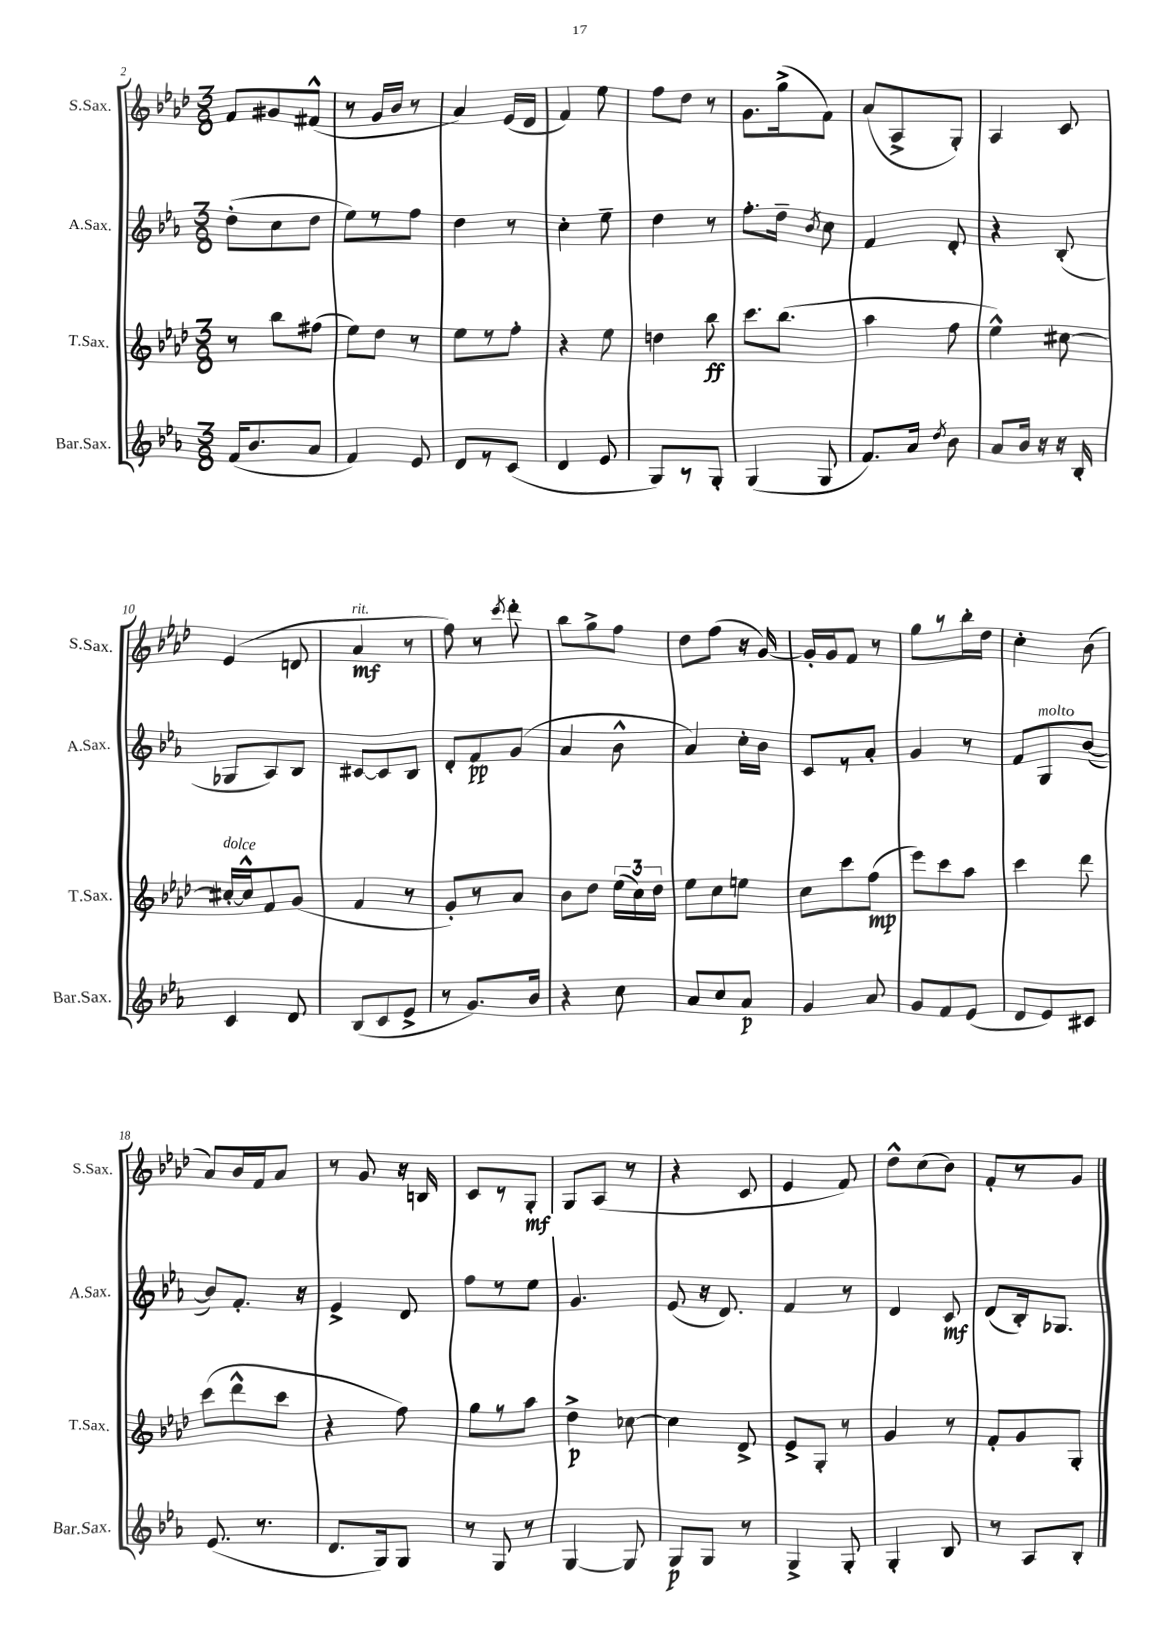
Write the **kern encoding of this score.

**kern	**dynam	**kern	**dynam	**kern	**dynam	**kern	**dynam
*part4	*part4	*part3	*part3	*part2	*part2	*part1	*part1
*staff4	*staff4	*staff3	*staff3	*staff2	*staff2	*staff1	*staff1
*I"Bar.Sax.	*	*I"T.Sax.	*	*I"A.Sax.	*	*I"S.Sax.	*
*I'Bar.Sax.	*	*I'T.Sax.	*	*I'A.Sax.	*	*I'S.Sax.	*
*clefG2	*	*clefG2	*	*clefG2	*	*clefG2	*
*k[b-e-a-]	*	*k[b-e-a-d-]	*	*k[b-e-a-]	*	*k[b-e-a-d-]	*
*M3/8	*	*M3/8	*	*M3/8	*	*M3/8	*
=2	=2	=2	=2	=2	=2	=2	=2
(16f/KL	.	8r	.	(8dd'\L	.	8f/L	.
8.b-/	.	.	.	.	.	.	.
.	.	8bb-\L	.	8cc\	.	8g#X/	.
8a-/J	.	(8ff#X\J	.	8dd\J	.	(8f#X^^/J	.
=3	=3	=3	=3	=3	=3	=3	=3
4f/)	.	8ee-\L)	.	8ee-\L)	.	8r	.
.	.	8dd-\J	.	8r	.	16g/LL	.
.	.	.	.	.	.	16b-/JJ	.
8e-/	.	8r	.	8ff\J	.	8r	.
=4	=4	=4	=4	=4	=4	=4	=4
8d/L	.	8ee-\L	.	4dd\	.	4a-/)	.
8r	.	8r	.	.	.	.	.
(8c/J	.	8ff'\J	.	8r	.	(16e-/LL	.
.	.	.	.	.	.	16d-/JJ	.
=5	=5	=5	=5	=5	=5	=5	=5
4d/	.	4r	.	4cc'\	.	4f/)	.
8e-/	.	8ee-\	.	8ee-~\	.	8ee-\	.
=6	=6	=6	=6	=6	=6	=6	=6
8G/L)	.	4ddn\	.	4dd\	.	8ff\L	.
8r	.	.	.	.	.	8dd-\J	.
8G'/J	.	8bb-\	ff	8r	.	8r	.
=7	=7	=7	=7	=7	=7	=7	=7
(4G/	.	8.ccc\L	.	8.ff'\L	.	8.g\L	.
.	.	(8.bb-\J	.	16dd~\Jk	.	(16gg^\k	.
.	.	.	.	8qb-/	.	.	.
8G/	.	.	.	8cc\	.	8f\J)	.
=8	=8	=8	=8	=8	=8	=8	=8
8.f/L)	.	4aa-\	.	4f/	.	(8a-/L	.
.	.	.	.	.	.	8A-^/	.
16a-/Jk	.	.	.	.	.	.	.
8qdd/	.	.	.	.	.	.	.
8b-\	.	8ff\	.	8d'/	.	8G'/J)	.
=9	=9	=9	=9	=9	=9	=9	=9
8a-/L	.	4ee-^^\)	.	4r	.	4A-/	.
16b-/Jk	.	.	.	.	.	.	.
16r	.	.	.	.	.	.	.
16r	.	[8cc#X\	.	(8B-'/	.	8c/	.
16B-'/	.	.	.	.	.	.	.
!!LO:LB:g=z
=10	=10	=10	=10	=10	=10	=10	=10
!	!	!LO:TX:a:i:t=dolce	!	!	!	!	!
4c/	.	16cc#X'/LL_	.	8G-X/L	.	(4e-/	.
.	.	16cc#^^/J]	.	.	.	.	.
.	.	8f/	.	8A-/)	.	.	.
8d/	.	(8g/J	.	8B-/J	.	8dn/	.
=11	=11	=11	=11	=11	=11	=11	=11
!	!	!	!	!	!	!LO:TX:a:i:t=rit.	!
(8B-/L	.	4f/	.	[8c#X/L	.	4a-/	mf
8c/	.	.	.	8c#/]	.	.	.
8e-^/J	.	8r	.	8B-/J	.	8r	.
=12	=12	=12	=12	=12	=12	=12	=12
8r	.	8g'/L)	.	8d'/L	.	8ff\)	.
8.g/L)	.	8r	.	8f/	pp	8r	.
.	.	.	.	.	.	8qccc/	.
.	.	8a-/J	.	(8g/J	.	8ddd-'\	.
16b-/Jk	.	.	.	.	.	.	.
=13	=13	=13	=13	=13	=13	=13	=13
4r	.	8b-\L	.	4a-/	.	8bb-\L	.
.	.	8dd-\J	.	.	.	8gg^\	.
8cc\	.	(24ee-\LL	.	8b-^^\	.	8ff\J	.
.	.	24cc\)	.	.	.	.	.
.	.	24dd-\JJ	.	.	.	.	.
=14	=14	=14	=14	=14	=14	=14	=14
8a-/L	.	8ee-\L	.	4a-/)	.	8dd-\L	.
8cc/	.	8cc\	.	.	.	(8ff\J	.
8a-/J	p	8een\J	.	16cc'\LL	.	16r	.
.	.	.	.	16b-\JJ	.	[16g/)	.
=15	=15	=15	=15	=15	=15	=15	=15
4g/	.	8cc\L	.	8c/L	.	16g'/LL]	.
.	.	.	.	.	.	16g/J	.
.	.	8ccc\	.	8r	.	8f/J	.
8a-/	.	(8ff\J	mp	8a-'/J	.	8r	.
=16	=16	=16	=16	=16	=16	=16	=16
8g/L	.	8eee-\L)	.	4g/	.	8gg\L	.
8f/	.	8ccc\	.	.	.	8r	.
(8e-/J	.	8aa-\J	.	8r	.	16bb-'\L	.
.	.	.	.	.	.	16dd-\JJ	.
=17	=17	=17	=17	=17	=17	=17	=17
8d/L	.	4ccc\	.	8f/L	.	4cc'\	.
!	!	!	!	!LO:TX:a:i:t=molto	!	!	!
8e-/)	.	.	.	8G/	.	.	.
8c#X/J	.	8ddd-\	.	([8b-/J	.	(8b-\	.
!!LO:LB:g=z
=18	=18	=18	=18	=18	=18	=18	=18
(8.e-/	.	(8ccc\L	.	8b-/L])	.	8a-/L)	.
.	.	8ddd-^^\	.	8.f'/J	.	16b-/L	.
8.r	.	.	.	.	.	16f/J	.
.	.	8ccc\J	.	.	.	8a-/J	.
.	.	.	.	16r	.	.	.
=19	=19	=19	=19	=19	=19	=19	=19
8.d/L	.	4r	.	4e-^/	.	8r	.
.	.	.	.	.	.	8g/	.
16G/k)	.	.	.	.	.	.	.
8G/J	.	8ff\)	.	8d/	.	16r	.
.	.	.	.	.	.	16Bn/	.
=20	=20	=20	=20	=20	=20	=20	=20
8r	.	8gg\L	.	8ff\L	.	8c/L	.
8G/	.	8r	.	8r	.	8r	.
8r	.	8aa-\J	.	8ee-\J	.	8G'/J	mf
=21	=21	=21	=21	=21	=21	=21	=21
[4G/	.	4dd-^\	p	4.g/	.	8G/L	.
.	.	.	.	.	.	(8A-/J	.
8G/]	.	[8cc-X\	.	.	.	8r	.
=22	=22	=22	=22	=22	=22	=22	=22
8G/L	p	4cc-\]	.	(8e-/	.	4r	.
8G/J	.	.	.	16r	.	.	.
.	.	.	.	8.d/)	.	.	.
8r	.	8d-^/	.	.	.	8c/	.
=23	=23	=23	=23	=23	=23	=23	=23
4G^/	.	8e-^/L	.	4f/	.	4e-/	.
.	.	8G'/J	.	.	.	.	.
8G'/	.	8r	.	8r	.	8f/)	.
=24	=24	=24	=24	=24	=24	=24	=24
4G'/	.	4g/	.	4d/	.	8dd-^^\L	.
.	.	.	.	.	.	(8cc\	.
8B-/	.	8r	.	8c/	mf	8b-\J)	.
=25	=25	=25	=25	=25	=25	=25	=25
8r	.	8f'/L	.	(8d/L	.	8f'/L	.
8A-/L	.	8g/	.	16B-'/k)	.	8r	.
.	.	.	.	8.G-X/J	.	.	.
8B-'/J	.	8G'/J	.	.	.	8g/J	.
==	==	==	==	==	==	==	==
*-	*-	*-	*-	*-	*-	*-	*-
